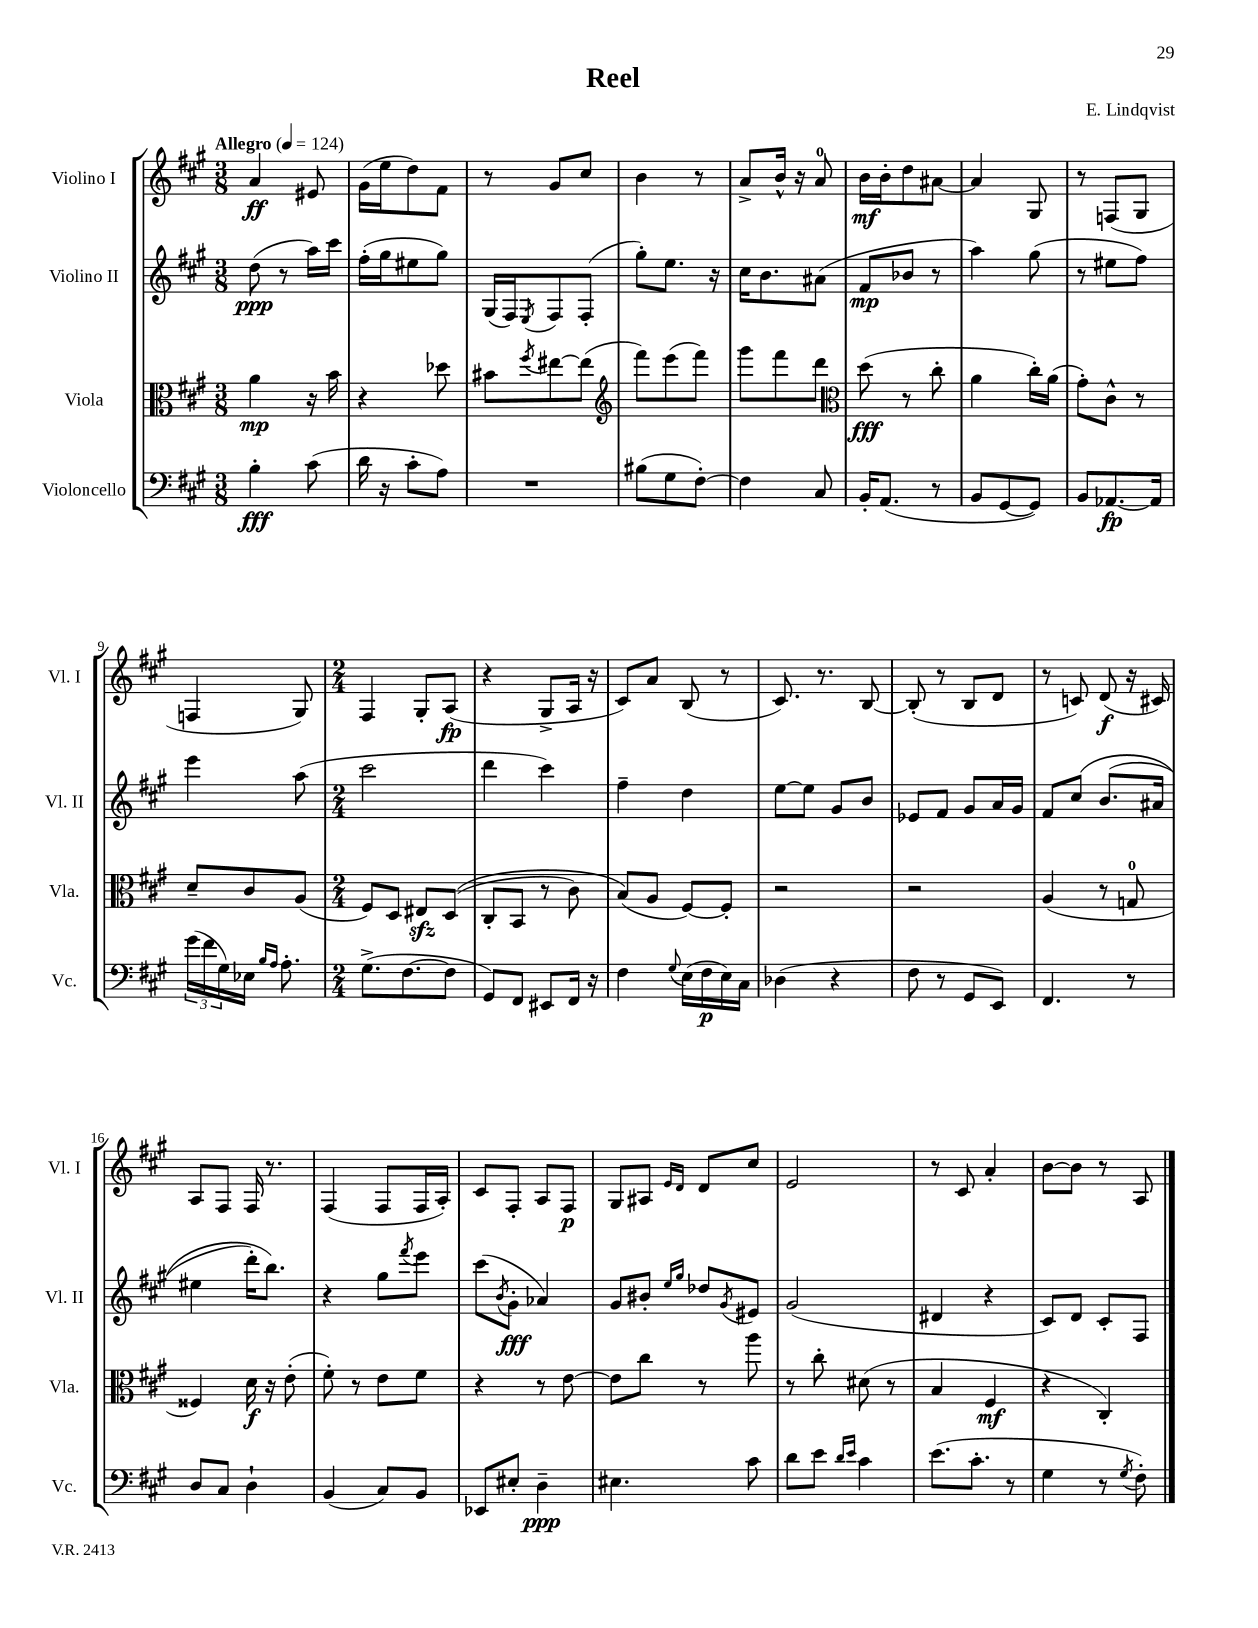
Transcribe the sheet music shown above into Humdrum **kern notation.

**kern	**dynam	**kern	**dynam	**kern	**dynam	**kern	**dynam
*part4	*part4	*part3	*part3	*part2	*part2	*part1	*part1
*staff4	*staff4	*staff3	*staff3	*staff2	*staff2	*staff1	*staff1
*I"Violoncello	*	*I"Viola	*	*I"Violino II	*	*I"Violino I	*
*I'Vc.	*	*I'Vla.	*	*I'Vl. II	*	*I'Vl. I	*
*clefF4	*	*clefC3	*	*clefG2	*	*clefG2	*
*k[f#c#g#]	*	*k[f#c#g#]	*	*k[f#c#g#]	*	*k[f#c#g#]	*
*M3/8	*	*M3/8	*	*M3/8	*	*M3/8	*
*MM124	*	*MM124	*	*MM124	*	*MM124	*
=1	=1	=1	=1	=1	=1	=1	=1
!	!	!	!	!	!	!LO:TX:a:B:t=Allegro	!
4B'\	fff	4a\	mp	(8dd\	ppp	4a/	ff
.	.	.	.	8r	.	.	.
(8c#\	.	16r	.	16aa\LL)	.	8e#X/	.
.	.	16b\	.	16ccc#\JJ	.	.	.
=2	=2	=2	=2	=2	=2	=2	=2
16d\	.	4r	.	(16ff#'\LL	.	(16g#\LL	.
16r	.	.	.	16gg#\J	.	16ee\J	.
8c#'\L	.	.	.	8ee#X\	.	8dd\)	.
8A\J)	.	8dd-X\	.	8gg#\J)	.	8f#\J	.
=3	=3	=3	=3	=3	=3	=3	=3
4.r	.	8b#X\L	.	(16G#/LL	.	8r	.
.	.	.	.	16F#/J)	.	.	.
.	.	8qff#/	.	8qE/	.	.	.
.	.	[8ee#X\	.	8F#/	.	8g#/L	.
.	.	(8ee#\J]	.	(8F#'/J	.	8cc#/J	.
=4	=4	=4	=4	=4	=4	=4	=4
*	*	*clefG2	*	*	*	*	*
(8B#X\L	.	8fff#\L)	.	8gg#'\L)	.	4b\	.
8G#\	.	(8eee\	.	8.ee\J	.	.	.
[8F#'\J)	.	8fff#\J)	.	.	.	8r	.
.	.	.	.	16r	.	.	.
=5	=5	=5	=5	=5	=5	=5	=5
4F#\]	.	8ggg#\L	.	16cc#\KL	.	8a^/L	.
.	.	.	.	8.b\	.	.	.
.	.	8fff#\	.	.	.	16b^^/Jk	.
.	.	.	.	.	.	16r	.
8C#/	.	8ddd\J	.	(8a#X\J	.	8a/	.
=6	=6	=6	=6	=6	=6	=6	=6
*	*	*clefC3	*	*	*	*	*
16BB'/KL	.	(8dd\	fff	8f#/L	mp	16b\LL	mf
(8.AA/J	.	.	.	.	.	16b'\J	.
.	.	8r	.	8b-X/J	.	8dd\	.
8r	.	8cc#'\	.	8r	.	[8a#X\J	.
=7	=7	=7	=7	=7	=7	=7	=7
8BB/L	.	4a\	.	4aa\)	.	4a#/]	.
[8GG#/	.	.	.	.	.	.	.
8GG#/J])	.	16cc#'\LL)	.	(8gg#\	.	8G#/	.
.	.	(16a\JJ	.	.	.	.	.
=8	=8	=8	=8	=8	=8	=8	=8
8BB/L	.	8g#'\L)	.	8r	.	8r	.
[8.AA-X/	fp	8c#^^\J	.	8ee#X\L	.	(8Fn/L	.
.	.	8r	.	8ff#\J)	.	8G#/J	.
16AA-/Jk]	.	.	.	.	.	.	.
!!LO:LB:g=z
=9	=9	=9	=9	=9	=9	=9	=9
(24g#\LL	.	8d~/L	.	4eee\	.	4Fn/	.
24f#\	.	.	.	.	.	.	.
24G#\)	.	.	.	.	.	.	.
16E-X\JJ	.	8c#/	.	.	.	.	.
16qqB/LL	.	.	.	.	.	.	.
16qqA/JJ	.	.	.	.	.	.	.
8.A'\	.	.	.	.	.	.	.
.	.	(8A/J	.	(8aa\	.	8G#/)	.
=10	=10	=10	=10	=10	=10	=10	=10
*M2/4	*	*M2/4	*	*M2/4	*	*M2/4	*
(8.G#^\L	.	8F#/L)	.	2ccc#\	.	4F#/	.
.	.	8D/J	.	.	.	.	.
[8.F#\	.	.	.	.	.	.	.
.	.	8E#Xzz/L	.	.	.	8G#'/L	.
8F#\J]	.	((8D/J	.	.	.	(8A/J	fp
=11	=11	=11	=11	=11	=11	=11	=11
8GG#/L)	.	8C#'/L	.	4ddd\	.	4r	.
8FF#/J	.	8BB/J	.	.	.	.	.
8EE#X/L	.	8r	.	4ccc#\)	.	8G#^/L	.
16FF#/Jk	.	8c#\)	.	.	.	16A/Jk	.
16r	.	.	.	.	.	16r	.
=12	=12	=12	=12	=12	=12	=12	=12
4F#\	.	(8B/L)	.	4ff#~\	.	8c#/L)	.
.	.	8A/J	.	.	.	8a/J	.
8qqG#/	.	.	.	.	.	.	.
(16E\LL	.	[8F#/L)	.	4dd\	.	(8B/	.
16F#\	p	.	.	.	.	.	.
16E\)	.	8F#'/J]	.	.	.	8r	.
16C#\JJ	.	.	.	.	.	.	.
=13	=13	=13	=13	=13	=13	=13	=13
(4D-X\	.	2r	.	[8ee\L	.	8.c#/)	.
.	.	.	.	8ee\J]	.	.	.
.	.	.	.	.	.	8.r	.
4r	.	.	.	8g#/L	.	.	.
.	.	.	.	8b/J	.	[8B/	.
=14	=14	=14	=14	=14	=14	=14	=14
8F#\	.	2r	.	8e-X/L	.	(8B'/]	.
8r	.	.	.	8f#/J	.	8r	.
8GG#/L	.	.	.	8g#/L	.	8B/L	.
8EE/J)	.	.	.	16a/L	.	8d/J	.
.	.	.	.	16g#/JJ	.	.	.
=15	=15	=15	=15	=15	=15	=15	=15
4.FF#/	.	(4A/	.	8f#/L	.	8r	.
.	.	.	.	(8cc#/J	.	8cn/)	.
.	.	8r	.	(8.b/L	.	(8d/	f
8r	.	8Gn/	.	.	.	16r	.
.	.	.	.	16a#X/Jk	.	16c#X/)	.
!!LO:LB:g=z
=16	=16	=16	=16	=16	=16	=16	=16
8D/L	.	4F##X/)	.	4ee#X\	.	8A/L	.
8C#/J	.	.	.	.	.	8F#/J	.
4D`\	.	16d\	f	16ddd'\KL)	.	16F#/	.
.	.	16r	.	8.bb\J)	.	8.r	.
.	.	(8e'\	.	.	.	.	.
=17	=17	=17	=17	=17	=17	=17	=17
(4BB/	.	8f#'\)	.	4r	.	(4F#/	.
.	.	8r	.	.	.	.	.
8C#/L)	.	8e\L	.	8gg#\L	.	8F#/L	.
.	.	.	.	8qfff#/	.	.	.
8BB/J	.	8f#\J	.	8eee\J	.	16F#/L	.
.	.	.	.	.	.	16A'/JJ)	.
=18	=18	=18	=18	=18	=18	=18	=18
8EE-X/L	.	4r	.	(8ccc#\L	.	8c#/L	.
.	.	.	.	8qb/	.	.	.
8E#X'/J	.	.	.	8g#'\J	fff	8F#'/J	.
4D~\	ppp	8r	.	4a-X/)	.	8A/L	.
.	.	[8e\	.	.	.	8F#/J	p
=19	=19	=19	=19	=19	=19	=19	=19
4.E#X\	.	8e\L]	.	8g#/L	.	8G#/L	.
.	.	8cc#\J	.	8b#X'/J	.	8A#X/J	.
.	.	.	.	16qqee/LL	.	16qqe/LL	.
.	.	.	.	16qqgg#/JJ	.	16qqd/JJ	.
.	.	8r	.	8dd-X/L	.	8d/L	.
.	.	.	.	8qg#/	.	.	.
8c#\	.	8aa\	.	8e#X/J	.	8cc#/J	.
=20	=20	=20	=20	=20	=20	=20	=20
8d\L	.	8r	.	(2g#/	.	2e/	.
8e\J	.	8cc#'\	.	.	.	.	.
16qqd/LL	.	.	.	.	.	.	.
16qqe/JJ	.	.	.	.	.	.	.
4c#\	.	(8d#X\	.	.	.	.	.
.	.	8r	.	.	.	.	.
=21	=21	=21	=21	=21	=21	=21	=21
(8.e\L	.	4B/	.	4d#X/	.	8r	.
.	.	.	.	.	.	8c#/	.
8.c#'\J	.	.	.	.	.	.	.
.	.	4F#/	mf	4r	.	4a'/	.
8r	.	.	.	.	.	.	.
=22	=22	=22	=22	=22	=22	=22	=22
4G#\	.	4r	.	8c#/L)	.	[8b\L	.
.	.	.	.	8d/J	.	8b\J]	.
8r	.	4C#'/)	.	8c#'/L	.	8r	.
8qG#/	.	.	.	.	.	.	.
8F#'\)	.	.	.	8F#/J	.	8A/	.
==	==	==	==	==	==	==	==
*-	*-	*-	*-	*-	*-	*-	*-
